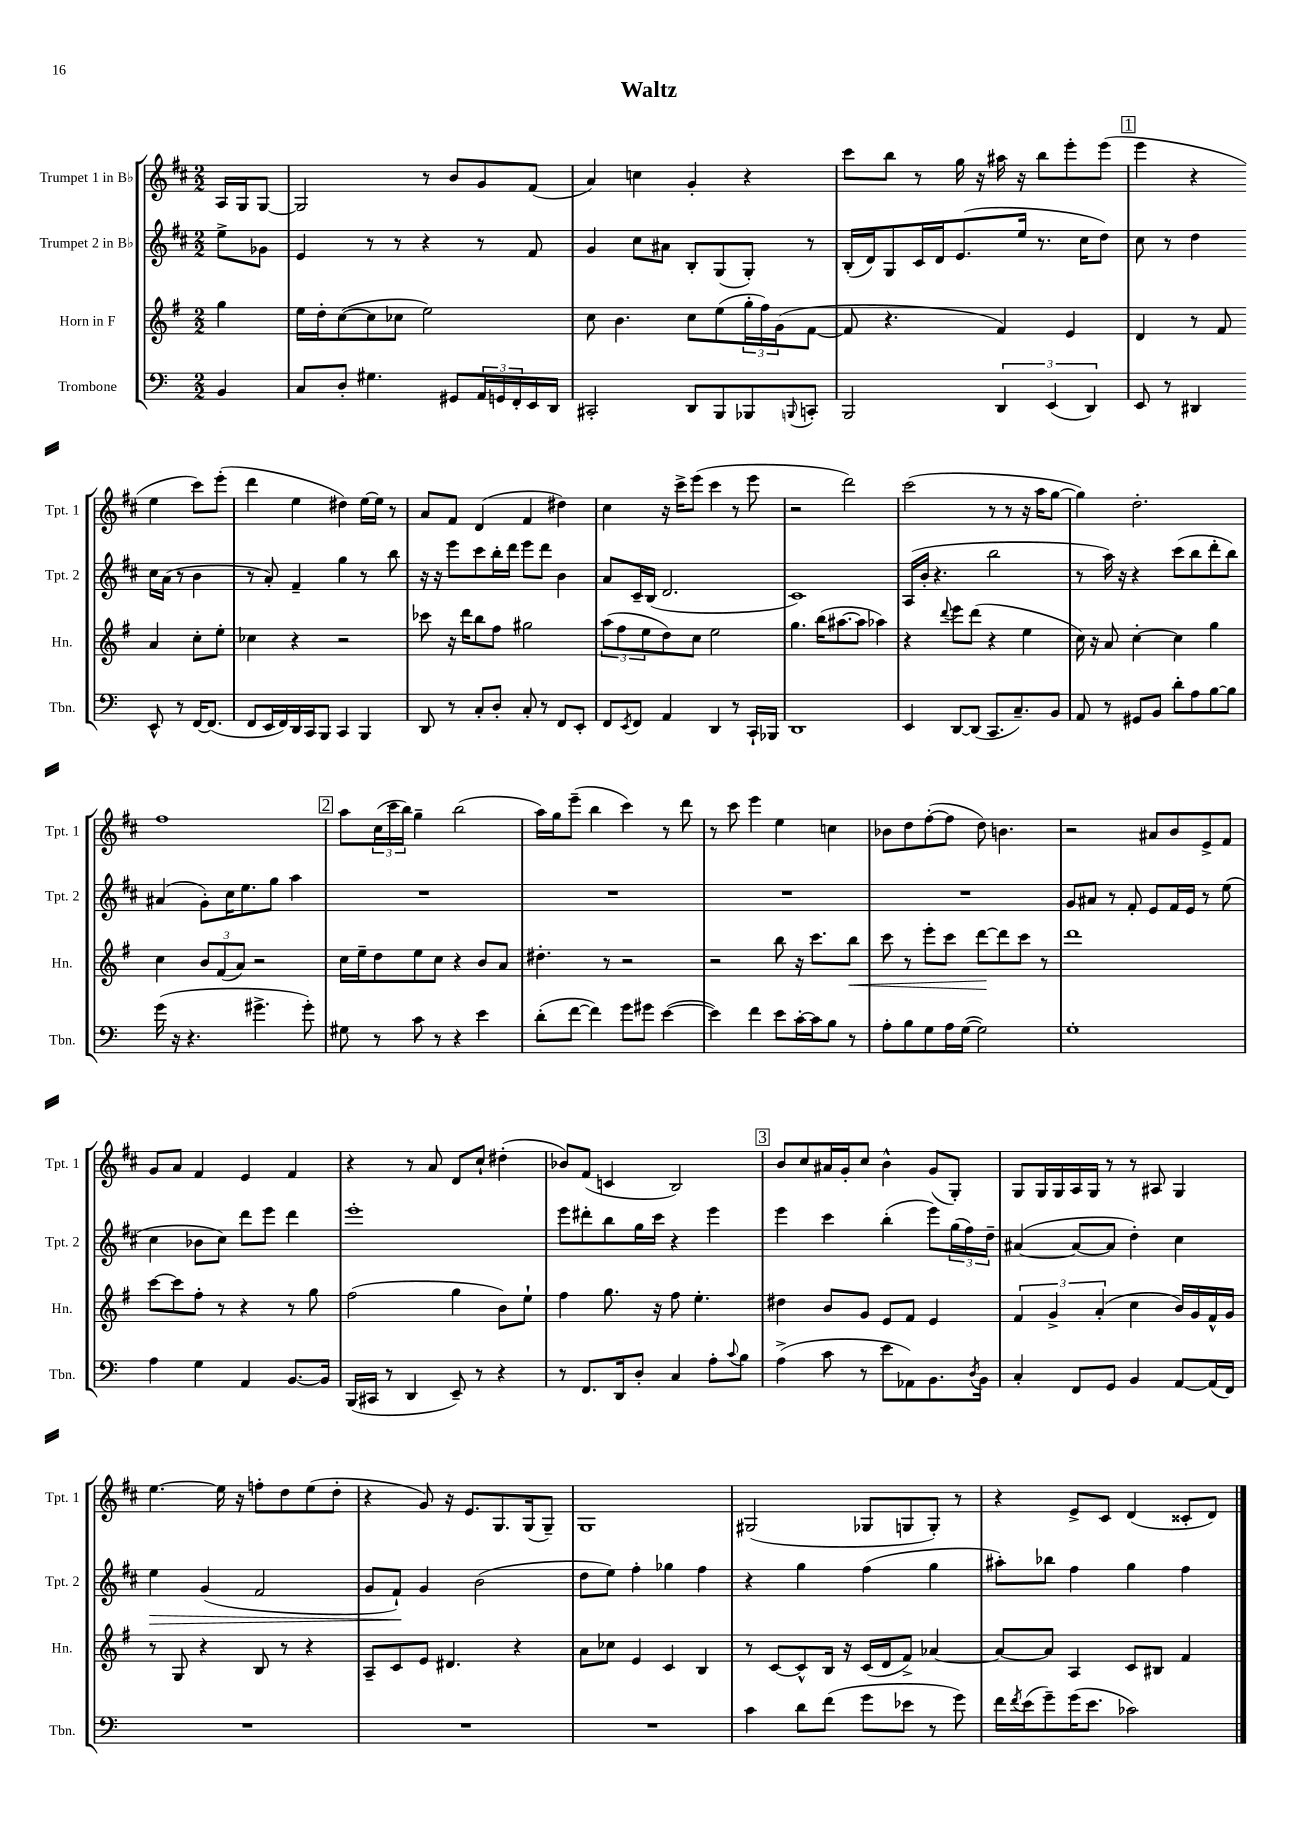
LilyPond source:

\header { title = "Waltz" }
<<
\new StaffGroup <<
\new Staff = "s0" \with { instrumentName = "Trumpet 1 in Bb" shortInstrumentName = "Tpt. 1" } {
    \clef treble \key d \major \numericTimeSignature \time 2/2 \partial 4
    a16 g16 g8~ |
    g2 r8 b'8 g'8 fis'8( |
    a'4) c''4 g'4-. r4 |
    cis'''8 b''8 r8 g''16 r16 ais''16 r16 b''8 e'''8-. e'''8( |
    \mark \markup { \box "1" } e'''4 r4 e''4 cis'''8) e'''8-.( |
    d'''4 e''4 dis''4) e''16~ e''16 r8 |
    a'8 fis'8 d'4( fis'4 dis''4) |
    cis''4 r16 cis'''16-> e'''8( cis'''4 r8 e'''8 |
    r2 d'''2) |
    cis'''2( r8 r8 r16 a''16 g''8~ |
    g''4) d''2.-. |
    fis''1 |
    \mark \markup { \box "2" } a''8 \tuplet 3/2 { cis''16( cis'''16 b''16) } g''4-- b''2( |
    a''16) g''16 e'''8--( b''4 cis'''4) r8 d'''8 |
    r8 cis'''8 e'''4 e''4 c''4 |
    bes'8 d''8 fis''8~-.( fis''8 d''8) b'4. |
    r2 ais'8 b'8 e'8-> fis'8 |
    g'8 a'8 fis'4 e'4 fis'4 |
    r4 r8 a'8 d'8 cis''8-! dis''4-.( |
    bes'8) fis'8( c'4 b2) |
    \mark \markup { \box "3" } b'8 cis''8 ais'16 g'16-. cis''8 b'4-^ g'8( g8-.) |
    g8 g16 g16 a16 g16 r8 r8 ais8 g4 |
    e''4.~ e''16 r16 f''8-. d''8 e''8( d''8-. |
    r4 g'8) r16 e'8. g8. g16( g8--) |
    g1 |
    gis2( ges8 g8 g8-.) r8 |
    r4 e'8-> cis'8 d'4( cisis'8-. d'8) \bar "|." |
}
\new Staff = "s1" \with { instrumentName = "Trumpet 2 in Bb" shortInstrumentName = "Tpt. 2" } {
    \clef treble \key d \major \numericTimeSignature \time 2/2 \partial 4
    e''8-> ges'8 |
    e'4 r8 r8 r4 r8 fis'8 |
    g'4 cis''8 ais'8 b8-. g8( g8-.) r8 |
    b16-.( d'16) g8 cis'16 d'16 e'8.( e''16 r8. cis''16 d''8) |
    \mark \markup { \box "1" } cis''8 r8 d''4 cis''16 a'16( r8 b'4 |
    r8 a'8-.) fis'4-- g''4 r8 b''8 |
    r16 r16 e'''8 cis'''8 b''16-. d'''16 e'''8 d'''8 b'4 |
    a'8 cis'16-- b16( d'2. |
    cis'1) |
    a16( b'16-. r4. b''2 |
    r8 a''16) r16 r4 cis'''8( b''8 d'''8-. b''8) |
    ais'4( g'8-.) cis''16 e''8. g''8 a''4 |
    \mark \markup { \box "2" } R1 |
    R1 |
    R1 |
    R1 |
    g'8 ais'8 r8 fis'8-. e'8 fis'16 e'16 r8 e''8( |
    cis''4 bes'8 cis''8) d'''8 e'''8 d'''4 |
    e'''1-. |
    e'''8 dis'''8-. b''8 g''16 cis'''16 r4 e'''4 |
    \mark \markup { \box "3" } e'''4 cis'''4 b''4-.( e'''8) \tuplet 3/2 { g''16( fis''16) d''16-- } |
    ais'4~( ais'8~ ais'8 d''4-.) cis''4 |
    e''4\> g'4( fis'2 |
    g'8 fis'8-!\!) g'4 b'2( |
    d''8 e''8) fis''4-. ges''4 fis''4 |
    r4 g''4 fis''4( g''4 |
    ais''8-.) bes''8 fis''4 g''4 fis''4 \bar "|." |
}
\new Staff = "s2" \with { instrumentName = "Horn in F" shortInstrumentName = "Hn." } {
    \clef treble \key g \major \numericTimeSignature \time 2/2 \partial 4
    g''4 |
    e''16 d''16-. c''8~( c''8 ces''8 e''2) |
    c''8 b'4. c''8 e''8( \tuplet 3/2 { g''16-. fis''16) g'16( } fis'8~ |
    fis'8 r4. fis'4) e'4 |
    \mark \markup { \box "1" } d'4 r8 fis'8 a'4 c''8-. e''8-. |
    ces''4 r4 r2 |
    ces'''8 r16 d'''16 b''8 fis''8 gis''2 |
    \tuplet 3/2 { a''8( fis''8 e''8 } d''8) c''8 e''2 |
    g''4. b''16( ais''8.~ ais''8 aes''4) |
    r4 \appoggiatura { d'''8 } e'''8 d'''8( r4 e''4 |
    c''16) r16 a'8 c''4~-. c''4 g''4 |
    c''4 \tuplet 3/2 { b'8 fis'8( a'8) } r2 |
    \mark \markup { \box "2" } c''16 e''16-- d''8 e''8 c''8 r4 b'8 a'8 |
    dis''4.-. r8 r2 |
    r2 b''8 r16 c'''8. b''8\< |
    c'''8 r8 e'''8-. c'''8 d'''8~\! d'''8 c'''8 r8 |
    d'''1 |
    c'''8~ c'''8 fis''8-. r8 r4 r8 g''8 |
    fis''2( g''4 b'8) e''8-! |
    fis''4 g''8. r16 fis''8 e''4.-. |
    \mark \markup { \box "3" } dis''4 b'8 g'8 e'8 fis'8 e'4 |
    \tuplet 3/2 { fis'4 g'4-> a'4-.( } c''4 b'16) g'16 fis'16-^ g'16 |
    r8 g8 r4 b8 r8 r4 |
    a8-- c'8 e'8 dis'4. r4 |
    a'8 ces''8 e'4 c'4 b4 |
    r8 c'8~ c'8-^ b16 r16 c'16( d'16 fis'8->) aes'4~ |
    aes'8~ aes'8 a4 c'8 bis8 fis'4 \bar "|." |
}
\new Staff = "s3" \with { instrumentName = "Trombone" shortInstrumentName = "Tbn." } {
    \clef bass \key c \major \numericTimeSignature \time 2/2 \partial 4
    b,4 |
    c8 d8-. gis4. gis,8 \tuplet 3/2 { a,16 g,16 f,16-. } e,16 d,16 |
    cis,2-. d,8 b,,8 bes,,8 \appoggiatura { b,,8 } c,8-. |
    b,,2 \tuplet 3/2 { d,4 e,4( d,4) } |
    \mark \markup { \box "1" } e,8 r8 dis,4 e,8-^ r8 f,16~ f,8.( |
    f,8 e,16 f,16) d,16 c,16 b,,8 c,4 b,,4 |
    d,8 r8 c8-. d8-. c8-. r8 f,8 e,8-. |
    f,8 \acciaccatura { e,8 } f,8 a,4 d,4 r8 c,16-! bes,,16 |
    d,1 |
    e,4 d,8~ d,8( c,8. c8.--) b,8 |
    a,8 r8 gis,8 b,8 d'8-. a8 b8~ b8 |
    g'16( r16 r4. gis'4.-> gis'8-.) |
    \mark \markup { \box "2" } gis8 r8 c'8 r8 r4 e'4 |
    d'8-.( f'8~ f'4) g'8 gis'8 e'4~( |
    e'4) f'4 e'8 c'16~-. c'16 b8 r8 |
    a8-. b8 g8 a16 g16~( g2) |
    g1-. |
    a4 g4 a,4 b,8.~ b,16 |
    b,,16( cis,16 r8 d,4 e,8--) r8 r4 |
    r8 f,8. d,16 d8-. c4 a8-. \appoggiatura { c'8 } b8 |
    \mark \markup { \box "3" } a4->( c'8 r8 e'8 aes,8) b,8. \acciaccatura { d8 } b,16 |
    c4-. f,8 g,8 b,4 a,8~ a,16( f,16) |
    R1 |
    R1 |
    R1 |
    c'4 d'8 f'8( g'8 ees'8 r8 g'8) |
    f'16 \acciaccatura { f'8 } e'16( g'8--) g'16( e'8. ces'2) \bar "|." |
}
>>
>>
\layout { \context { \Score \remove "Bar_number_engraver" } }
